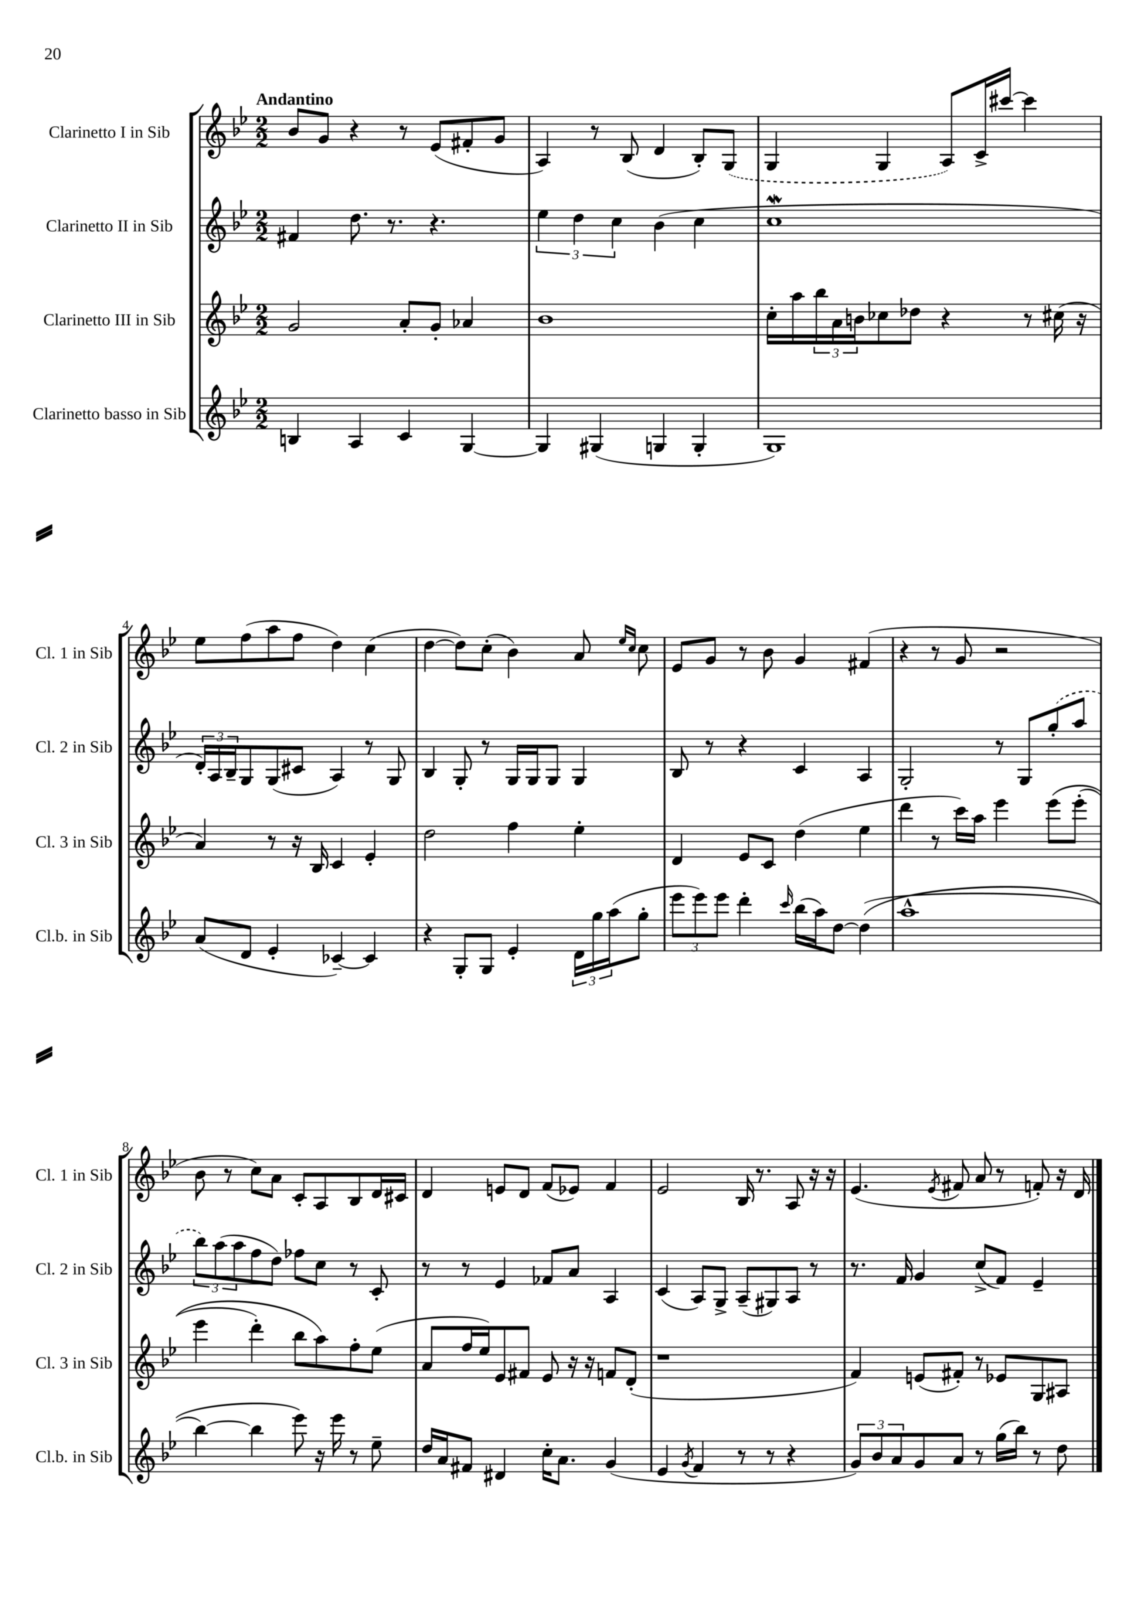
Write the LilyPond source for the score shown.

<<
\new StaffGroup <<
\new Staff = "s0" \with { instrumentName = "Clarinetto I in Sib" shortInstrumentName = "Cl. 1 in Sib" } {
    \clef treble \key bes \major \numericTimeSignature \time 2/2 \tempo "Andantino"
    bes'8 g'8 r4 r8 ees'8( fis'8-. g'8 |
    a4) r8 bes8( d'4 bes8-.) \once \slurDashed g8( |
    g4 g4 a8) c'16-> cis'''16~ cis'''4 |
    ees''8 f''8( a''8 f''8 d''4) c''4( |
    d''4~ d''8) c''8-.( bes'4) a'8 \grace { ees''16 c''16 } c''8 |
    ees'8 g'8 r8 bes'8 g'4 fis'4( |
    r4 r8 g'8 r2 |
    bes'8 r8 c''8) a'8 c'8-. a8 bes8 d'16 cis'16 |
    d'4 e'8 d'8 f'8( ees'8) f'4 |
    ees'2 bes16 r8. a8 r16 r16 |
    ees'4.( \acciaccatura { ees'8 } fis'8 a'8 r8 f'8-.) r16 d'16 \bar "|." |
}
\new Staff = "s1" \with { instrumentName = "Clarinetto II in Sib" shortInstrumentName = "Cl. 2 in Sib" } {
    \clef treble \key bes \major \numericTimeSignature \time 2/2
    fis'4 d''8. r8. r4. |
    \tuplet 3/2 { ees''4 d''4 c''4 } bes'4( c''4 |
    c''1\mordent |
    \tuplet 3/2 { d'16-.) a16 bes16-- } g8 g8( cis'8 a4) r8 g8 |
    bes4 g8-. r8 g16 g16 g8 g4 |
    bes8 r8 r4 c'4 a4 |
    g2-. r8 g8 \once \slurDashed g''8-.( a''8 |
    \tuplet 3/2 { bes''8) a''8( a''8 } f''8 d''8) fes''8 c''8 r8 c'8-. |
    r8 r8 ees'4 fes'8 a'8 a4 |
    c'4( a8) g8-> a8--( gis8) a8 r8 |
    r8. f'16 g'4 c''8->( f'8) ees'4-- \bar "|." |
}
\new Staff = "s2" \with { instrumentName = "Clarinetto III in Sib" shortInstrumentName = "Cl. 3 in Sib" } {
    \clef treble \key bes \major \numericTimeSignature \time 2/2
    g'2 a'8-. g'8-. aes'4 |
    bes'1 |
    c''16-. a''16 \tuplet 3/2 { bes''16 a'16 b'16 } ces''8 des''8 r4 r8 cis''16( r16 |
    a'4) r8 r16 bes16 c'4 ees'4-. |
    d''2 f''4 ees''4-. |
    d'4 ees'8 c'8 d''4( ees''4 |
    d'''4 r8 c'''16) a''16 ees'''4 ees'''8\( ees'''8-.( |
    ees'''4 d'''4-.) bes''8 a''8\) f''8-. ees''8( |
    a'8 f''16 ees''16) ees'8 fis'8 ees'8 r16 r16 f'8 d'8-.( |
    r1 |
    f'4) e'8( fis'8-.) r8 ees'8 g8 ais8 \bar "|." |
}
\new Staff = "s3" \with { instrumentName = "Clarinetto basso in Sib" shortInstrumentName = "Cl.b. in Sib" } {
    \clef treble \key bes \major \numericTimeSignature \time 2/2
    b4 a4 c'4 g4~ |
    g4 gis4( g4 g4-. |
    g1) |
    a'8( d'8 ees'4-. ces'4~--) ces'4 |
    r4 g8-. g8 ees'4-. \tuplet 3/2 { d'16 g''16 a''16( } g''8-. |
    \tuplet 3/2 { ees'''8 ees'''8) ees'''8 } d'''4-. \grace { c'''16 } bes''16( a''16) d''8~ d''4(\( |
    a''1-^ |
    bes''4~) bes''4 ees'''8\) r16 ees'''16 r8 ees''8-- |
    d''16 a'16 fis'8 dis'4 c''16-. a'8. g'4( |
    ees'4 \acciaccatura { g'8 } f'4 r8 r8 r4 |
    \tuplet 3/2 { g'8) bes'8 a'8 } g'8 a'8 r8 g''16( bes''16) r8 d''8 \bar "|." |
}
>>
>>
